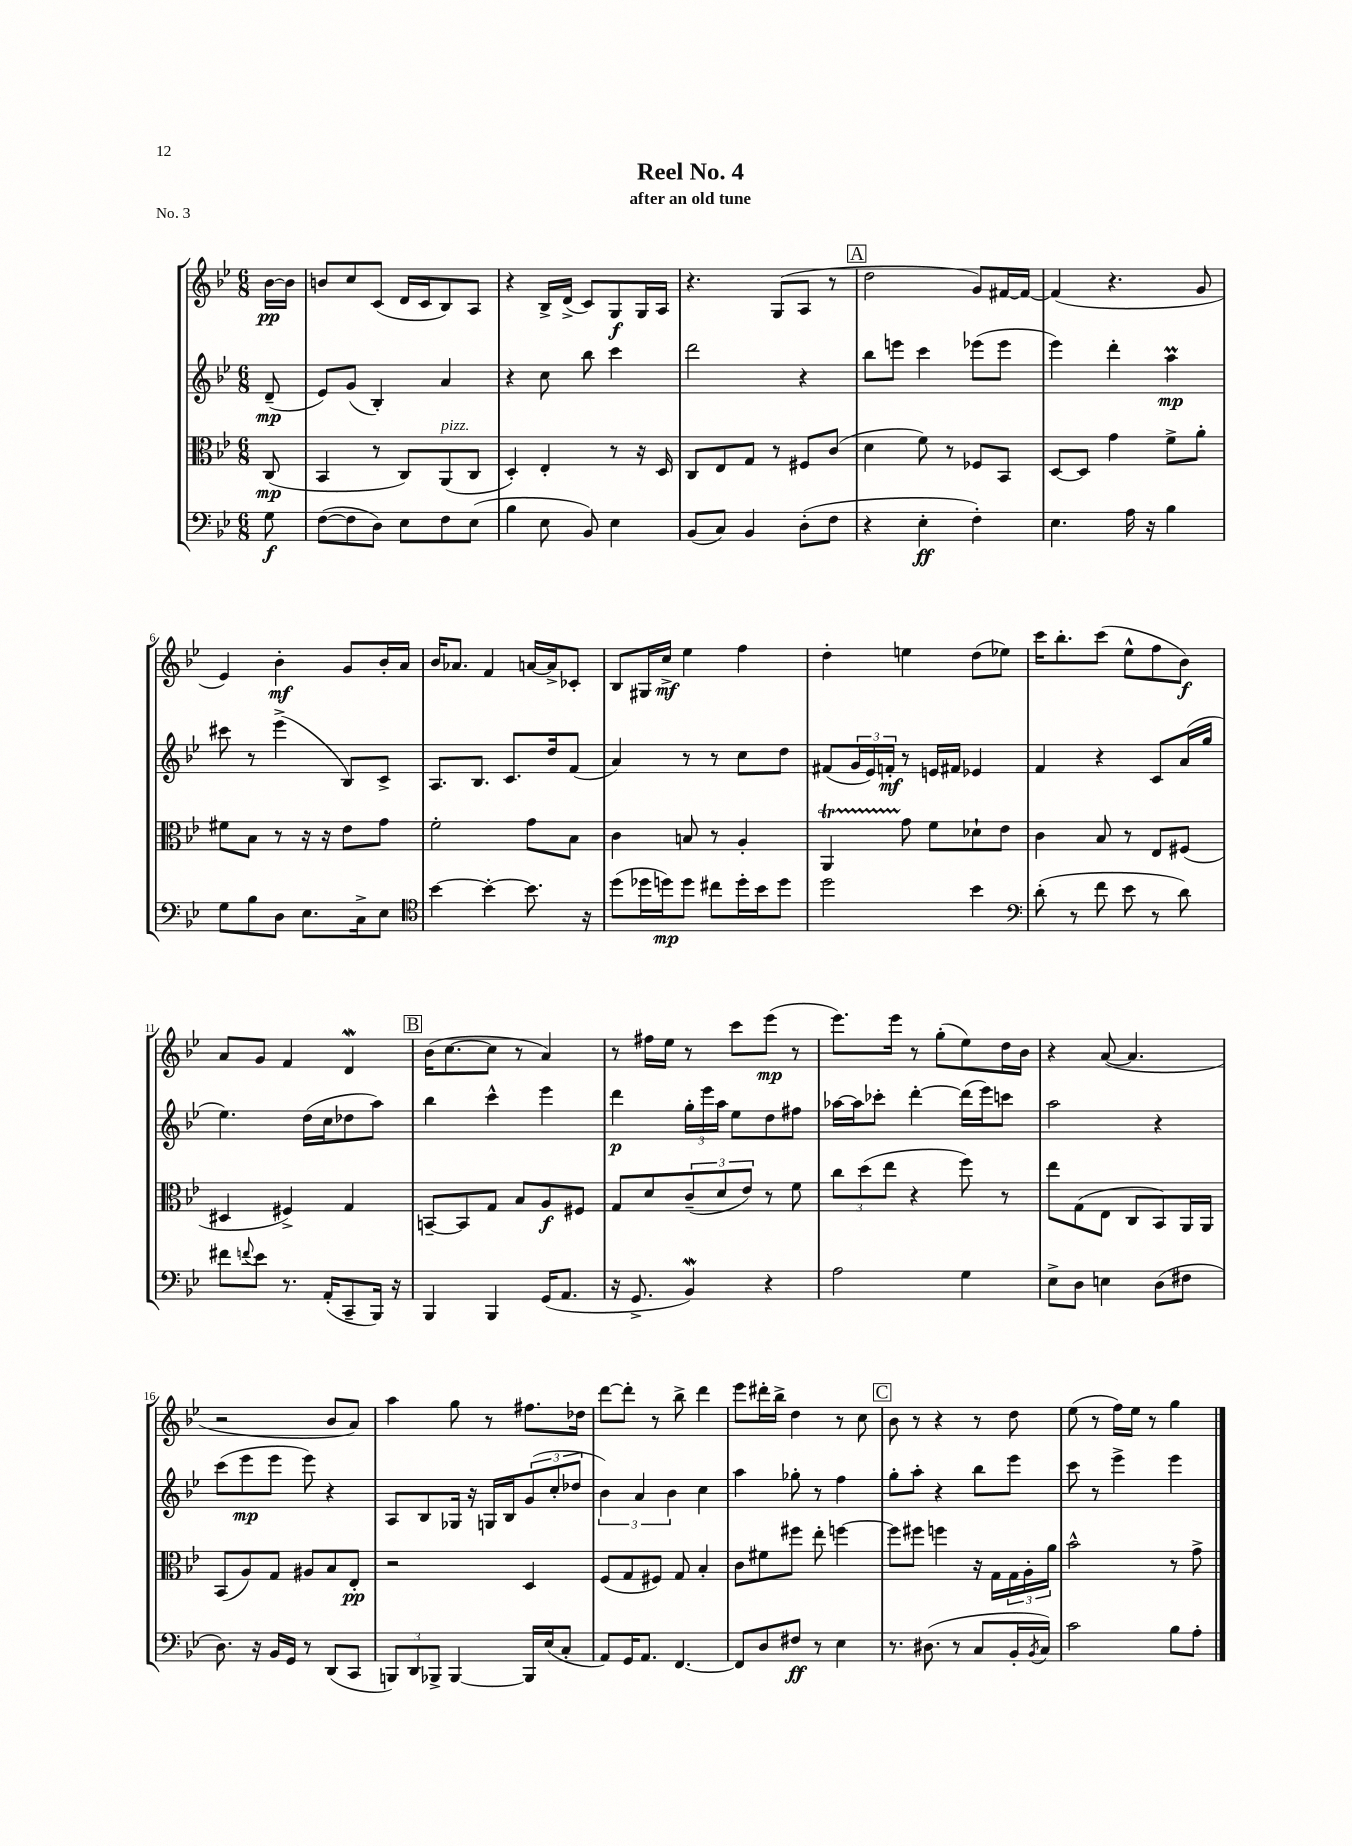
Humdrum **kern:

**kern	**kern	**kern	**kern
*staff4	*staff3	*staff2	*staff1
*clefF4	*clefC3	*clefG2	*clefG2
*k[b-e-]	*k[b-e-]	*k[b-e-]	*k[b-e-]
*M6/8	*M6/8	*M6/8	*M6/8
8G\	(8C/	(8d~/	[16b-\LL
.	.	.	16b-\]JJ
=	=	=	=
([8F\L	4BB-/	8e-/L)	8b/L
8F\]	.	(8g/J	8cc/
8D\J)	8r	4B-'/)	(8c/J
8E-\L	8C/L)	.	16d/LL
.	.	.	16c/J
8F\	(8AA/	4a/	8B-/)
(8E-\J	8C/J	.	8A/J
=	=	=	=
4B-\	4D'/)	4r	4r
8E-\	4E-'/	8cc\	16B-^/LL
.	.	.	(16d^/JJ
8BB-/)	.	8bb-\	8c/L)
4E-\	8r	4ccc\	8G/
.	16r	.	16G/L
.	16D/	.	16A/JJ
=	=	=	=
(8BB-/L	8C/L	2ddd\	4.r
8C/J)	8E-/	.	.
4BB-/	8G/J	.	.
.	8r	.	(8G/L
(8D'\L	8F#/L	4r	8A/J
8F\J	(8c/J	.	8r
=	=	=	=
4r	4d\	8bb-\L	2dd\
.	.	8eee\J	.
4E-'\	8f\)	4ccc\	.
.	8r	.	.
4F'\)	8F-/L	(8eee-\L	8g/L)
.	8BB-/J	8eee-\J	[16f#/L
.	.	.	16f#/_JJ
=	=	=	=
4.E-\	[8D/L	4eee-\)	(4f#/]
.	8D/]J	.	.
.	4g\	4ddd'\	4.r
16A\	.	.	.
16r	.	.	.
4B-\	8f^\L	4aa\	.
.	8a'\J	.	8g/
=	=	=	=
8G\L	8f#\L	8ccc#\	4e-/)
8B-\	8B-\J	8r	.
8D\J	8r	(4eee-^\	4b-'\
8.E-\L	16r	.	.
.	16r	.	.
.	8e-\L	8B-/L)	8g/L
16C^\k	.	.	.
8E-\J	8g\J	8c^/J	16b-'/L
.	.	.	16a/JJ
=	=	=	=
*clefC4	*	*	*
[4b-\	2f'\	8.A/L	16b-/LK
.	.	.	8.a-/J
.	.	8.B-/J	.
4b-'\_	.	.	4f/
.	.	8.c/L	.
8.b-\]	8g\L	.	[16a/LL
.	.	16dd/k	16a^/]J
.	8B-\J	(8f/J	8c-'/J
16r	.	.	.
=	=	=	=
(8dd\L	4c\	4a/)	8B-/L
16dd-\L	.	.	16G#/L
16dd\J)	.	.	16cc^/JJ
8dd\J	8B/	8r	4ee-\
8cc#\L	8r	8r	.
16dd'\L	4A'/	8cc\L	4ff\
16b-\J	.	.	.
8dd\J	.	8dd\J	.
=	=	=	=
2dd\	4AA/	(8f#/L	4dd'\
.	.	24g/L	.
.	.	24e-/)	.
.	.	24f'/JJ	.
.	8g\	8r	4ee\
.	8f\L	16e/LL	.
.	.	16f#/JJ	.
4b-\	8d-`\	4e-/	(8dd\L
.	8e-\J	.	8ee-\J)
=	=	=	=
*clefF4	*	*	*
(8d'\	4c\	4f/	16ccc\LK
.	.	.	8.bb-'\
8r	.	.	.
8f\	8B-/	4r	(8ccc\J
8e-\	8r	.	8ee-^^\L
8r	8E-/L	8c/L	8ff\
8d\)	(8F#/J	(16a/L	8b-\J)
.	.	16gg/JJ	.
=	=	=	=
8f#\L	4D#/	4.ee-\)	8a/L
8qqf/	.	.	.
8e-\J	.	.	8g/J
8.r	4F#^/)	.	4f/
.	.	(16dd\LL	.
(16AA'/LK	.	16cc\J	.
8CC~/	4G/	8dd-\	4d/
16BBB-/Jk)	.	8aa\J)	.
16r	.	.	.
=	=	=	=
4BBB-/	[8BB~/L	4bb-\	(16b-\LK
.	.	.	[8.cc\
.	8BB/]	.	.
4BBB-/	8G/J	4ccc^^\	8cc\]J
.	8B-/L	.	8r
(16GG/LK	8A/	4eee-\	4a/)
8.AA/J	.	.	.
.	8F#/J	.	.
=	=	=	=
16r	8G/L	4ddd\	8r
8.GG^/	.	.	.
.	8d/	.	16ff#\LL
.	.	.	16ee-\JJ
4BB-/)	(12c~/	24gg'\LL	8r
.	.	24eee-\	.
.	12d/	24aa\JJ	.
.	.	8ee-\L	8ccc\L
.	12e-/J)	.	.
4r	8r	8dd\	(8eee-\J
.	8f\	8ff#\J	8r
=	=	=	=
2A\	12cc\L	[16aa-\LL	8.eee-\L)
.	.	16aa-\]J	.
.	(12dd\	.	.
.	.	8ccc-'\J	.
.	12ee-\J	.	.
.	.	.	16eee-\Jk
.	4r	[4ddd'\	8r
.	.	.	(8gg'\L
4G\	8ff\)	(16ddd\]LL	8ee-\)
.	.	16eee-\J)	.
.	8r	8ccc\J	16dd\L
.	.	.	16b-\JJ
=	=	=	=
8E-^\L	8ee-\L	2aa\	4r
8D\J	(8G\	.	.
4E\	8E-\J	.	([8a/
.	8C/L	.	4.a/]
(8D\L	8BB-/)	4r	.
8F#\J	16AA/L	.	.
.	16AA/JJ	.	.
=	=	=	=
8.D\)	(8BB-/L	(8ccc\L	2r
.	8A/)	8eee-\	.
16r	.	.	.
16BB-/LL	8G/J	8eee-\J	.
16GG/JJ	.	.	.
8r	8A#/L	8eee-\)	.
(8DD/L	8B-/	4r	8b-/L
8CC/J	8E-'/J	.	8a/J)
=	=	=	=
12BBB/L)	2r	8A/L	4aa\
12DD/	.	.	.
.	.	8B-/	.
12BBB-^/J	.	.	.
[4BBB-/	.	16G-/Jk	8gg\
.	.	16r	.
.	.	16G/LL	8r
.	.	16B-/J	.
16BBB-/]LL	4D/	(12g/	8.ff#\L
(16E-/J	.	.	.
.	.	12cc'/	.
8C'/J	.	.	.
.	.	12dd-/J	.
.	.	.	16dd-\Jk
=	=	=	=
8AA/L)	(8F/L	6b-\)	[8ddd\L
16GG/K	8G/	.	8ddd'\]J
.	.	6a/	.
8.AA/J	.	.	.
.	8F#/J)	.	8r
.	.	6b-\	.
[4.FF/	8G/	.	8bb-^\
.	4B-'/	4cc\	4ddd\
=	=	=	=
8FF/]L	8c\L	4aa\	8eee-\L
8D/	8f#\	.	16ddd#'\L
.	.	.	16bb-^\JJ
8F#/J	8ff#\J	8gg-'\	4dd\
8r	8ee-'\	8r	.
4E-\	[4ff\	4ff\	8r
.	.	.	8cc\
=	=	=	=
8.r	8ff\]L	8gg'\L	8b-\
.	8ff#\J	8aa'\J	8r
(8.D#\	.	.	.
.	4ff\	4r	4r
8r	.	.	.
8C/L	16r	8bb-\L	8r
.	16G\LL	.	.
16BB-'/L	24G\	8eee-\J	8dd\
.	24A'\	.	.
8qBB-/	.	.	.
16C/JJ)	.	.	.
.	24a\JJ	.	.
=	=	=	=
2c\	2b-^^\	8ccc\	(8ee-\
.	.	8r	8r
.	.	4eee-^\	16ff\LL)
.	.	.	16ee-\JJ
.	.	.	8r
8B-\L	8r	4eee-\	4gg\
8A'\J	8g^\	.	.
==	==	==	==
*-	*-	*-	*-
